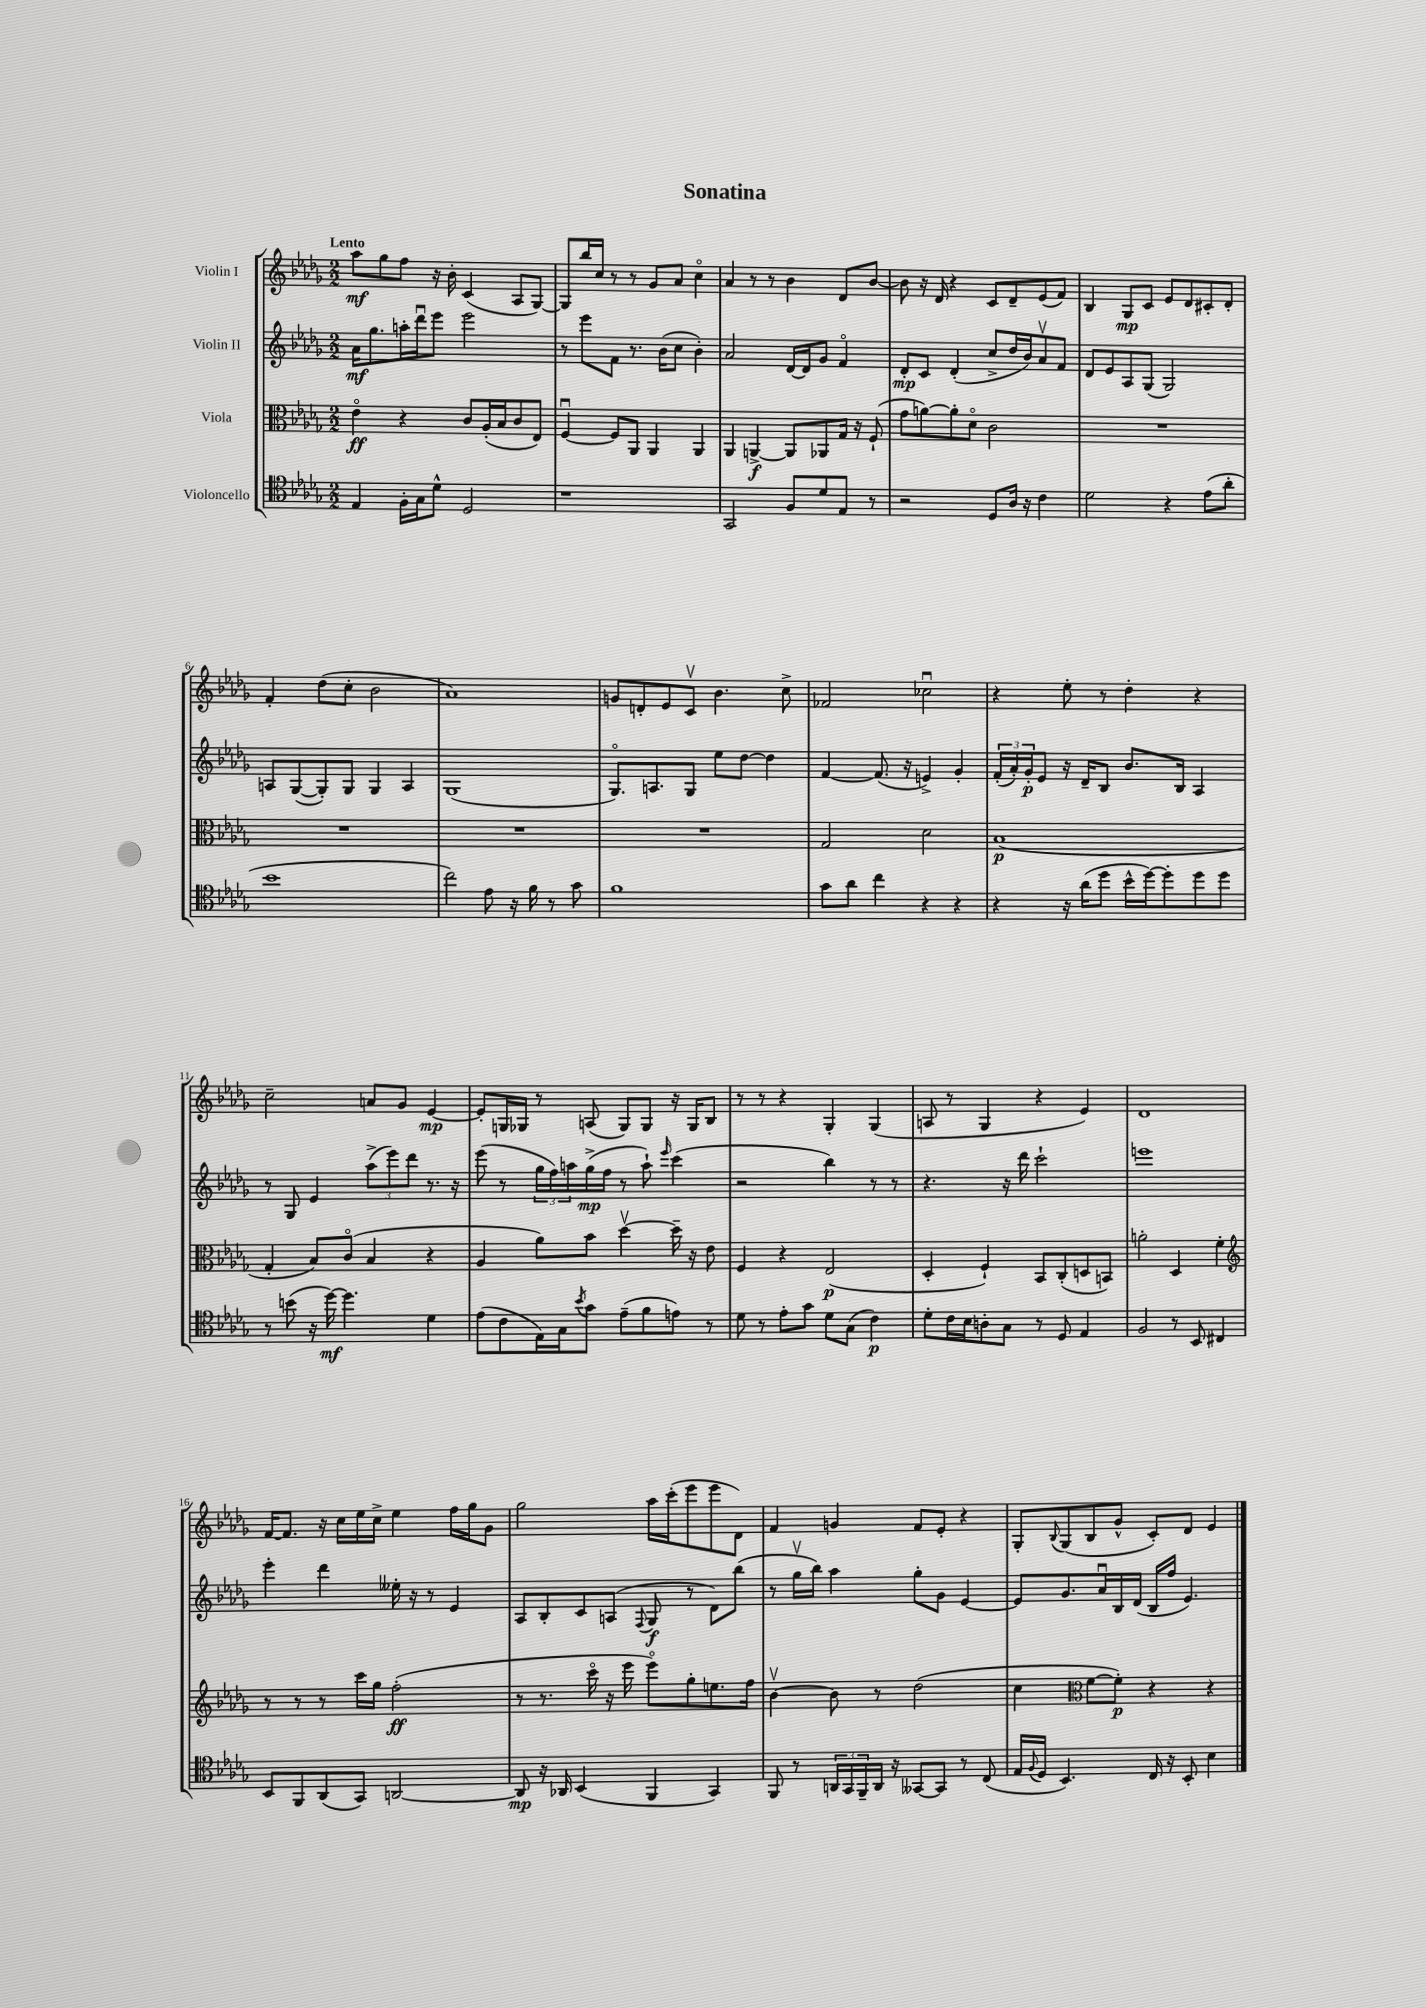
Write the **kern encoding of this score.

**kern	**kern	**kern	**kern
*staff4	*staff3	*staff2	*staff1
*clefC4	*clefC3	*clefG2	*clefG2
*k[b-e-a-d-g-]	*k[b-e-a-d-g-]	*k[b-e-a-d-g-]	*k[b-e-a-d-g-]
*M2/2	*M2/2	*M2/2	*M2/2
4E-/	4e-o\	16a-\LK	8aa-\L
.	.	8.gg-\	.
.	.	.	8gg-\
16F'\LL	4r	16aa'\L	8ff\J
16G-\J	.	16ddd-u\J	.
8d-^^\J	.	8eee-\J	16r
.	.	.	16b-'\
2D-/	8c/L	2eee-\	(4c/
.	(16A-'/L	.	.
.	16B-/J	.	.
.	8c/	.	8A-/L
.	8E-/J)	.	[8G-/J)
=	=	=	=
1r	[4Fu/	8r	8G-/]L
.	.	8eee-\L	16bb-/L
.	.	.	16cc/JJ
.	8F/]L	8f\J	8r
.	8AA-/J	8.r	8r
.	4AA-/	.	8g-/L
.	.	(16b-\LK	.
.	.	8cc\J	8a-/J
.	4AA-/	4b-'\)	4cco\
=	=	=	=
2GG-/	4AA-/	2a-/	4a-/
.	[4AA^/	.	8r
.	.	.	8r
8F/L	8AA/]L	[16d-/LL	4b-\
.	.	16d-/]J	.
8d-/	8AA-/	8g-/J	.
8E-/J	16G-/Jk	4fo/	8d-/L
.	16r	.	.
8r	(8F`/	.	[8b-/J
=	=	=	=
2r	8g-\L	8d-'/L	8b-\]
.	[8a\)	8c/J	16r
.	.	.	16d-/
.	8a'\]	(4d-'/	4r
.	8d-o\J	.	.
8D-/L	2c\	8cc^/L	8c/L
16A-/Jk	.	16dd-/L	8d-~/
16r	.	16b-/J)	.
4c\	.	8a-v/	(8e-/
.	.	8f/J	8f/J)
=	=	=	=
2d-\	1r	8d-/L	4B-/
.	.	8e-/	.
.	.	8A-/	8G-/L
.	.	(8G-/J	8c/J
4r	.	2G-/)	8e-/L
.	.	.	8d-/
(8e-\L	.	.	8c#'/
8a-'\J	.	.	8d-'/J
=	=	=	=
1b-	1r	8A/L	4f'/
.	.	([8G-/	.
.	.	8G-'/])	(8dd-\L
.	.	8G-/J	8cc'\J
.	.	4G-/	2b-\
.	.	4A/	.
=	=	=	=
2cc\)	1r	(1G-	1a-)
8e-\	.	.	.
16r	.	.	.
16f\	.	.	.
8r	.	.	.
8g-\	.	.	.
=	=	=	=
1f	1r	8.G-o/L)	8g/L
.	.	.	8d'/
.	.	8.A/	.
.	.	.	8e-/
.	.	8G-/J	8cv/J
.	.	8ee-\L	4.b-\
.	.	[8dd-\J	.
.	.	4dd-\]	.
.	.	.	8cc^\
=	=	=	=
8g-\L	2G-/	[4f/	2f-/
8a-\J	.	.	.
4cc\	.	(8.f/]	.
.	.	16r	.
4r	2d-\	4e^/)	2cc-u\
4r	.	4g-'/	.
=	=	=	=
4r	(1B-	(24f'/LL	4r
.	.	24a-'/)	.
.	.	24g-'/J	.
.	.	8e-/J	.
16r	.	16r	8ee-'\
(16a-\LK	.	16d-~/LK	.
8dd-\J	.	8B-/J	8r
16b-^^\LL	.	8.b-/L	4dd-'\
[16dd-\J)	.	.	.
8dd-'\]	.	.	.
.	.	16B-/Jk	.
8dd-\	.	4A-/	4r
8dd-\J	.	.	.
=	=	=	=
8r	4G-'/	8r	2cc~\
(8b\	.	8G-/	.
16r	8B-/L)	4e-/	.
[16dd-\)	.	.	.
4.dd-\]	(8co/J	.	.
.	4B-/	(12aa-^\L	8a/L
.	.	12eee-\)	.
.	.	.	8g-/J
.	.	12ddd-\J	.
4d-\	4r	8.r	[4e-/
.	.	16r	.
=	=	=	=
(8e-\L	4A-/	(8eee-\	8e-'/]L
8c\	.	8r	16G/L
.	.	.	16G-/JJ
16E-\L)	8a-\L)	24gg-\LL	8r
.	.	24ff\)	.
16G-\J	.	.	.
.	.	24aa\	.
8qb-/	.	.	.
8g-\J	8b-\J	(16gg-^\	(8A/
.	.	16ff\JJ	.
(8e-~\L	[4dd-v\	8r	8G-/L)
8f\	.	8aa`\)	8G-/J
.	.	16qqeee-/	.
8e\J)	16dd-~\]	(4ccc\	16r
.	16r	.	16G-/LK
8r	8e-\	.	8B-/J
=	=	=	=
8d-\	4F/	2r	8r
8r	.	.	8r
8e-'\L	4r	.	4r
8g-\J	.	.	.
8d-\L	(2E-/	4bb-\)	4G-'/
(8G-\J	.	.	.
4c\)	.	8r	(4G-/
.	.	8r	.
=	=	=	=
8d-'\L	4D-'/	4.r	8A/
16c\L	.	.	8r
16B-\J	.	.	.
8A'\	4F`/)	.	4G-/
8G-\J	.	16r	.
.	.	16ddd-\	.
8r	8BB-/L	2ccc`\	4r
8D-/	(8C'/	.	.
4E-/	8D/	.	4e-/)
.	8BB/J)	.	.
=	=	=	=
2F/	2a'\	1eee	1d-
8r	4D-/	.	.
8BB-/	.	.	.
4C#/	4f'\	.	.
=	=	=	=
*	*clefG2	*	*
8BB-/L	8r	4eee-'\	[16f/LK
.	.	.	8.f/]J
8FF/	8r	.	.
(8AA-/	8r	4ddd-\	16r
.	.	.	16cc\LL
8GG-/J)	16ccc\LL	.	16ee-\
.	16gg-\JJ	.	16cc^\JJ
[2AA/	(2ff'\	16ee--'\	4ee-\
.	.	16r	.
.	.	8r	.
.	.	4e-/	16ff\LL
.	.	.	16gg-\J
.	.	.	8g-\J
=	=	=	=
8AA/]	8r	8A-/L	2gg-\
16r	8.r	8B-'/	.
16AA-/	.	.	.
(4BB-/	.	8c/	.
.	16ccco\	.	.
.	16r	(8A/J	.
.	16eee-\	.	.
.	.	8qqF/	.
4FF/	8eee-o\L)	8G-/	16aa-\LL
.	.	.	(16ccc'\J
.	8gg-'\	8r	8eee-\
4GG-/)	8.ee\	8d-\L)	8eee-\
.	.	(8bb-\J	8d-\J)
.	16ff\Jk	.	.
=	=	=	=
8FF/	[4b-v\	8r	4f/
8r	.	16gg-v\LL	.
.	.	16bb-\JJ)	.
24AA/LL	8b-\]	4aa-\	4g/
24GG-/	.	.	.
24FF~/	.	.	.
16AA/JJ	8r	.	.
16r	.	.	.
[8GG--/L	(2dd-\	8gg-'\L	8f/L
8GG--/]J	.	8g-\J	8e-'/J
8r	.	[4e-/	4r
(8C/	.	.	.
=	=	=	=
16E-/LL	4cc\	8e-/]L	8G-'/L
8qqF/	.	.	.
16D-/JJ	.	.	.
.	.	.	8qqB-/
4.BB-/)	.	8.g-/	(8G-/
*	*clefC3	*	*
.	[8f\L	.	8B-/
.	.	16a-u/L	.
.	8f'\]J)	16B-/	8g-^^/J
.	.	(16d-/JJ	.
16C/	4r	16B-/LL	8c'/L)
16r	.	16ff/JJ	.
8BB-'/	.	4.e-/)	8d-/J
4B-\	4r	.	4e-/
==	==	==	==
*-	*-	*-	*-
